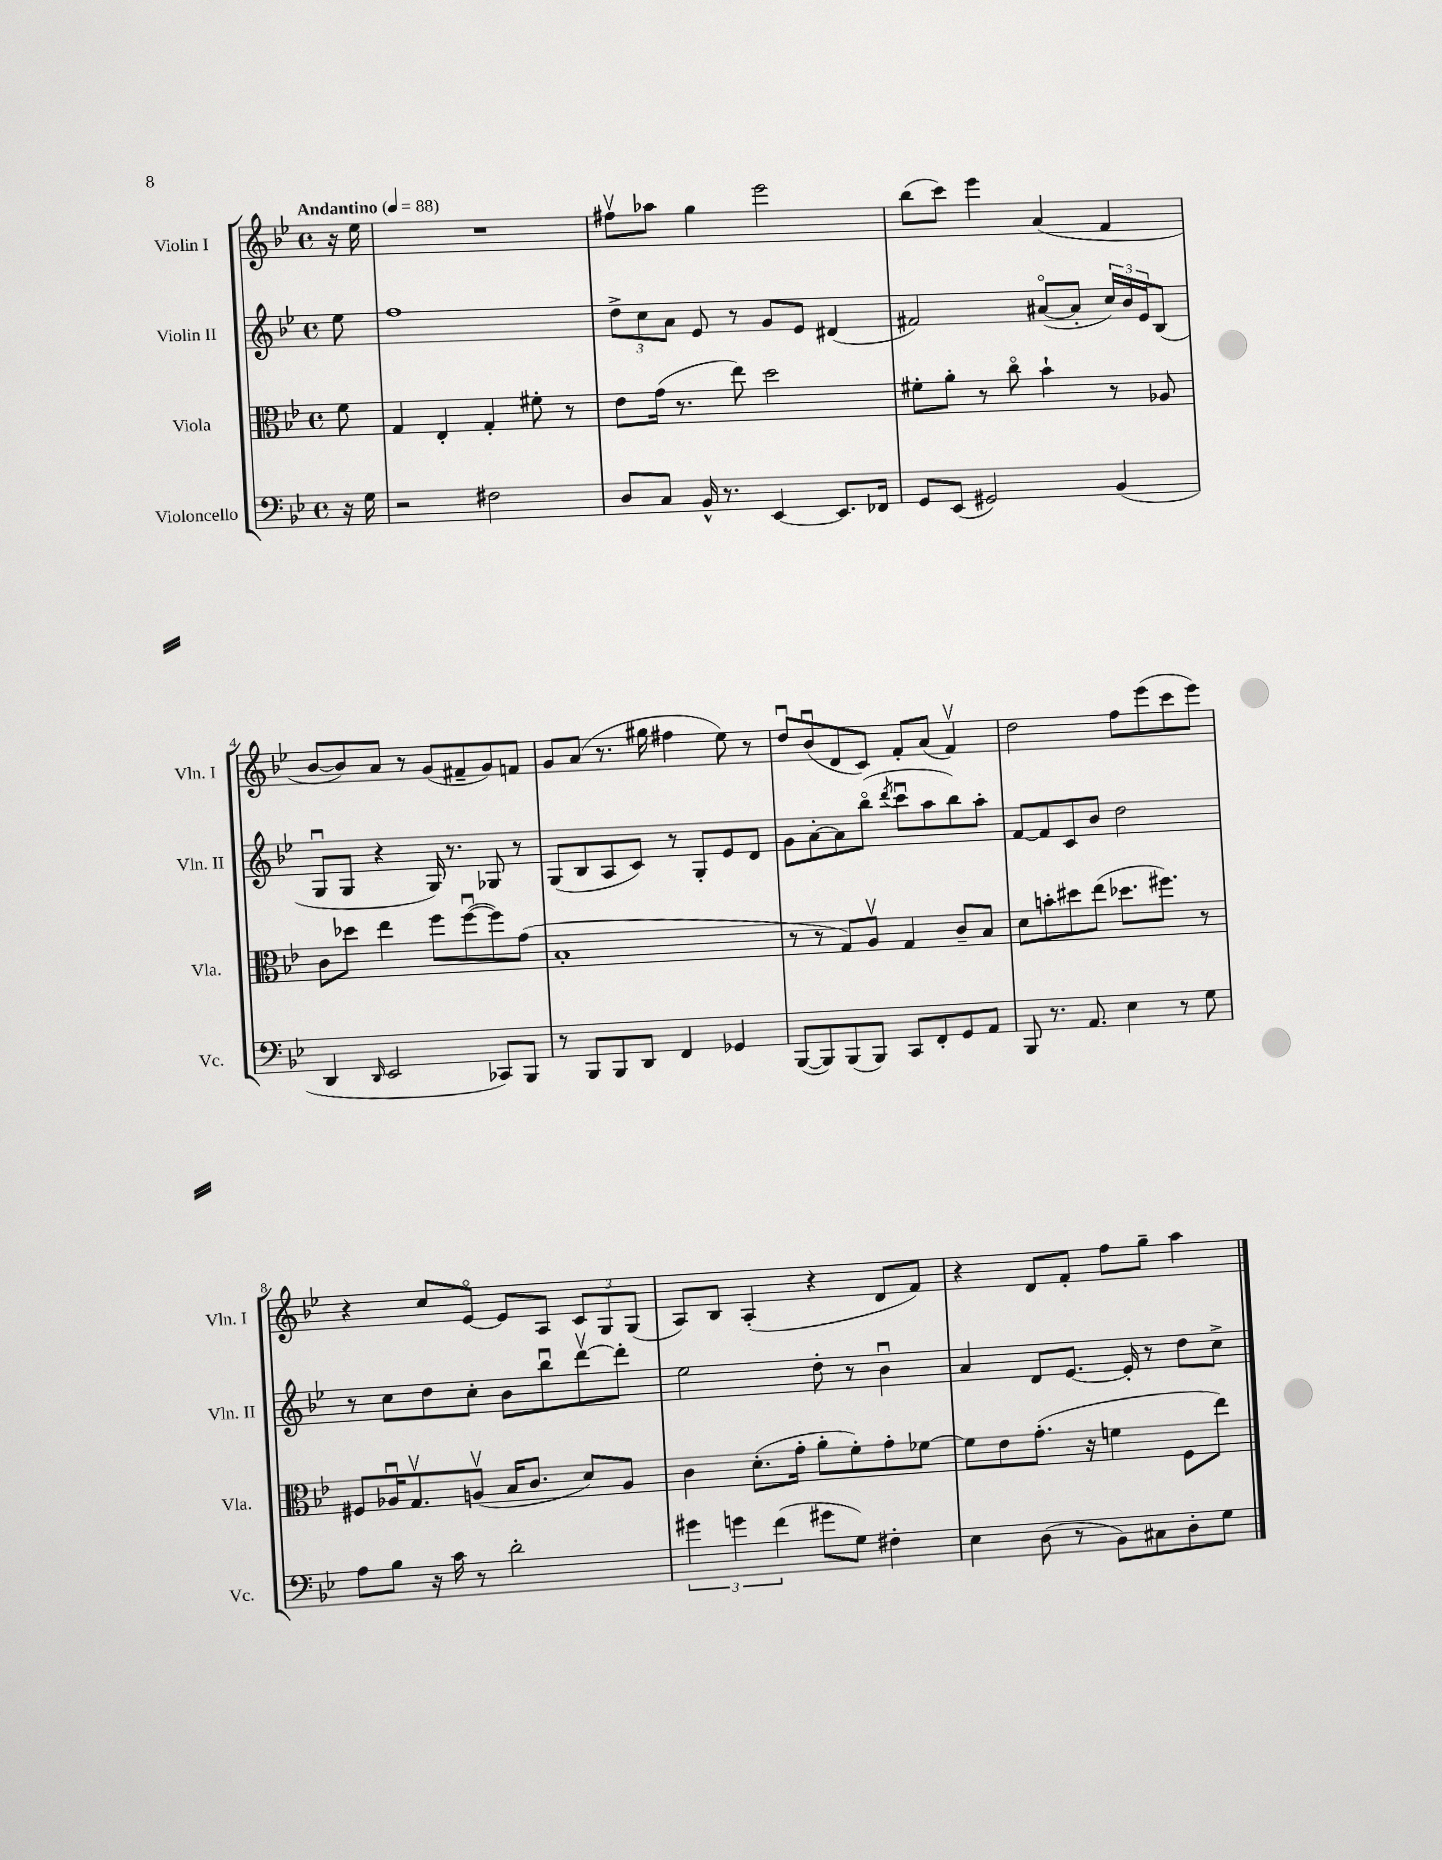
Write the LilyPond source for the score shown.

<<
\new StaffGroup <<
\new Staff = "s0" \with { instrumentName = "Violin I" shortInstrumentName = "Vln. I" } {
    \clef treble \key bes \major \defaultTimeSignature \time 4/4 \partial 8 \tempo "Andantino" 4 = 88
    r16 ees''16 |
    R1 |
    fis''8\upbow aes''8 g''4 ees'''2 |
    bes''8( c'''8) ees'''4 a'4( f'4 |
    bes'8~ bes'8) a'8 r8 g'8( fis'8-- g'8) f'8 |
    g'8 a'8( r8. gis''16 fis''4 ees''8) r8 |
    d''8\downbow bes'8\downbow( d'8 c'8) f'8-. a'8( f'4\upbow) |
    d''2 f''8 ees'''8( c'''8 ees'''8) |
    r4 c''8 ees'8~\flageolet ees'8 a8 \tuplet 3/2 { c'8 g8 g8( } |
    a8) bes8 a4-.( r4 d'8 f'8) |
    r4 d'8 f'8-. f''8 g''8-- a''4 \bar "|." |
}
\new Staff = "s1" \with { instrumentName = "Violin II" shortInstrumentName = "Vln. II" } {
    \clef treble \key bes \major \defaultTimeSignature \time 4/4 \partial 8
    ees''8 |
    f''1 |
    \tuplet 3/2 { d''8-> c''8 a'8 } ees'8 r8 g'8 ees'8 dis'4( |
    fis'2) ais'8~\flageolet( ais'8-. \tuplet 3/2 { c''16) bes'16 ees'16 } bes8( |
    g8\downbow g8 r4 g16) r8. ges8 r8 |
    g8( bes8 a8 c'8) r8 g8-. ees'8 d'8 |
    g'8 a'8~-. a'8 bes''8\flageolet( \acciaccatura { d'''8 } c'''8\downbow a''8 bes''8) a''8-. |
    f'8~ f'8 c'8 bes'8 d''2 |
    r8 c''8 d''8 c''8-. bes'8 bes''8\downbow d'''8~\upbow d'''8-. |
    ees''2 d''8-. r8 bes'4\downbow |
    a'4 d'8 ees'8.~ ees'16-. r8 d''8 c''8-> \bar "|." |
}
\new Staff = "s2" \with { instrumentName = "Viola" shortInstrumentName = "Vla." } {
    \clef alto \key bes \major \defaultTimeSignature \time 4/4 \partial 8
    f'8 |
    g4 ees4-. g4-. fis'8-. r8 |
    ees'8 g'16( r8. ees''8) d''2 |
    fis'8-. a'8-. r8 c''8\flageolet bes'4-! r8 aes8 |
    c'8 des''8 ees''4 f''8 f''8~\downbow( f''8) g'8( |
    bes1-. |
    r8 r8 g8) a8\upbow g4 c'8-- bes8 |
    d'8 b'8-. dis''8 ees''8( des''8. fis''8.) r8 |
    fis8 aes16\downbow g8.\upbow a8\upbow( bes16 c'8. d'8) a8 |
    c'4 d'8.-.( g'16-. a'8-. f'8-.) g'8-. fes'8~ |
    fes'8 ees'8 g'8.-.( r16 f'4 f8 ees''8) \bar "|." |
}
\new Staff = "s3" \with { instrumentName = "Violoncello" shortInstrumentName = "Vc." } {
    \clef bass \key bes \major \defaultTimeSignature \time 4/4 \partial 8
    r16 g16 |
    r2 fis2 |
    d8 c8 bes,16-^ r8. ees,4~ ees,8. fes,16 |
    g,8 ees,8( gis,2) bes,4( |
    d,4 \grace { d,16 } ees,2 ces,8) bes,,8 |
    r8 bes,,8 bes,,8 d,8 f,4 ges,4 |
    bes,,8~( bes,,8) bes,,8( bes,,8) c,8 f,8-. g,8 a,8 |
    bes,,8 r8. a,8. ees4 r8 g8 |
    a8 bes8 r16 c'16 r8 d'2-. |
    \tuplet 3/2 { gis'4 g'4 f'4( } gis'8 g8) fis4-. |
    ees4 d8( r8 bes,8) cis8 d8-. g8 \bar "|." |
}
>>
>>
